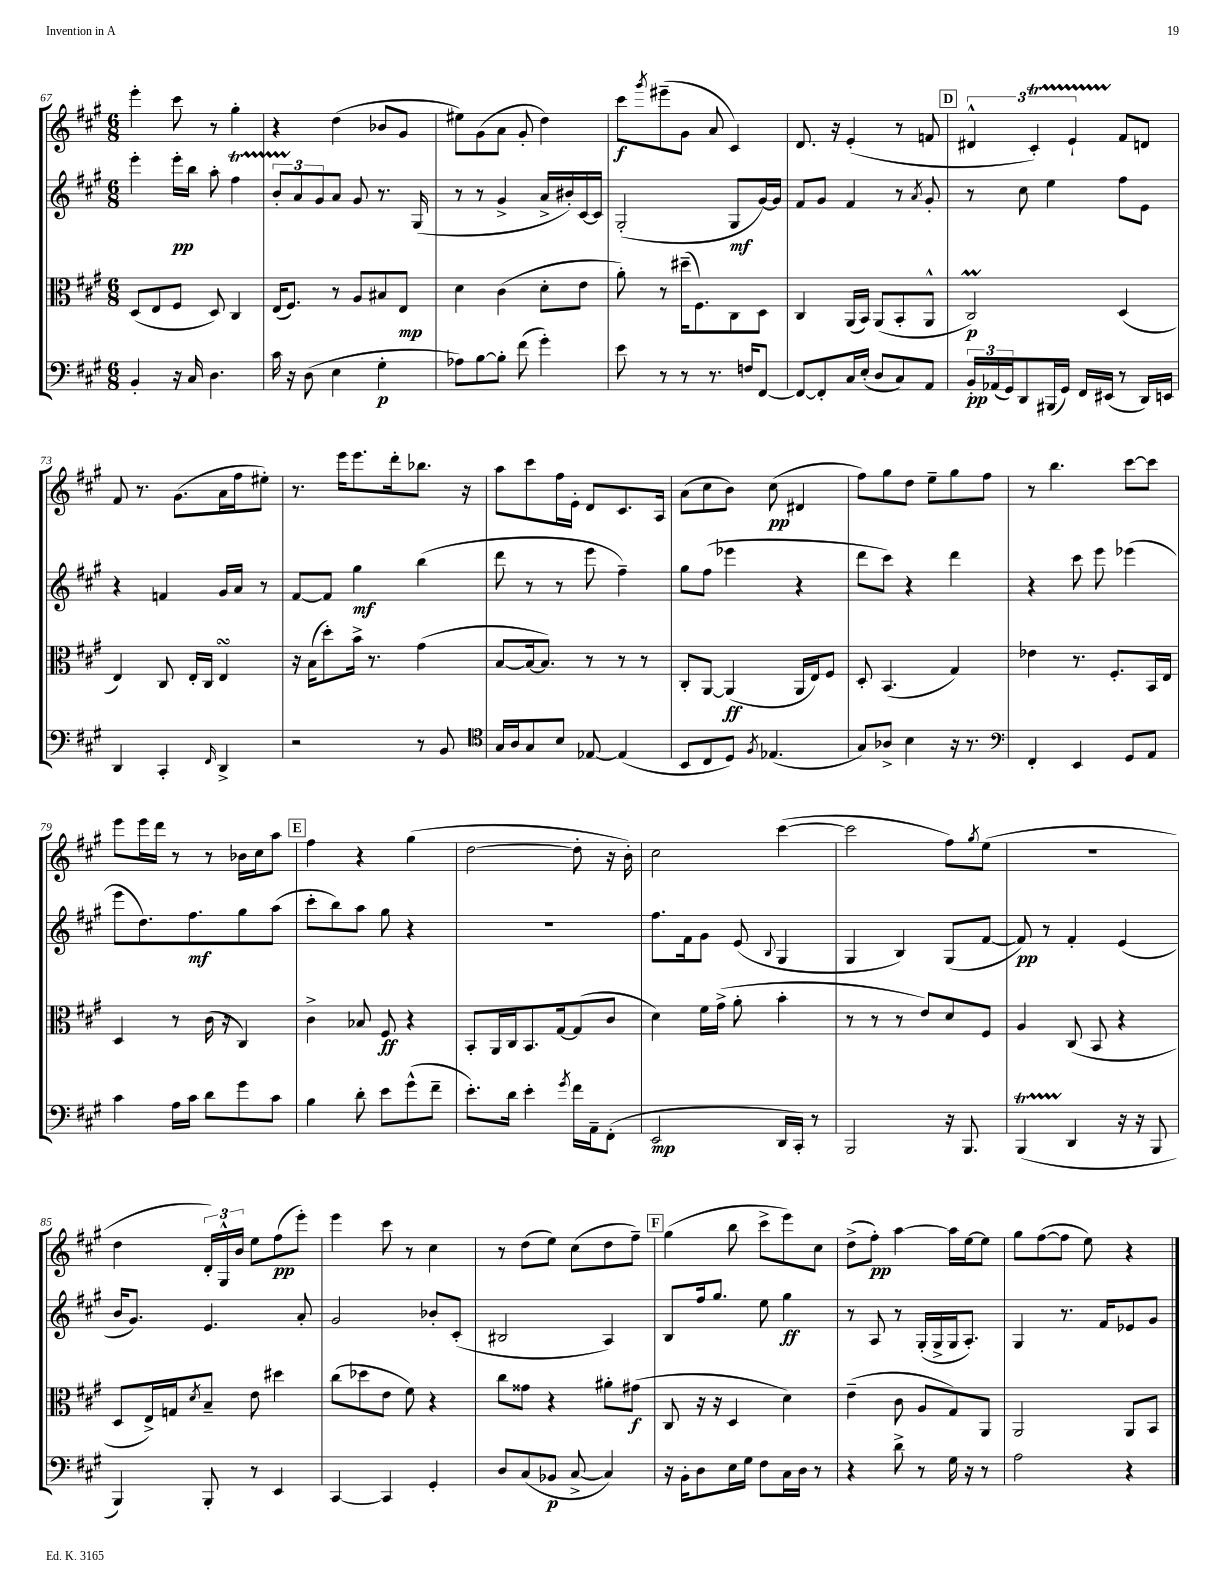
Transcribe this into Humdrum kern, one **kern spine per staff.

**kern	**kern	**kern	**kern
*staff4	*staff3	*staff2	*staff1
*clefF4	*clefC3	*clefG2	*clefG2
*k[f#c#g#]	*k[f#c#g#]	*k[f#c#g#]	*k[f#c#g#]
*M6/8	*M6/8	*M6/8	*M6/8
4BB'	(8D	4eee'	4eee'
.	8E	.	.
16r	8F#	16eee'	8ccc#
16C#	.	16bb	.
4.D	8D)	8aa'	8r
.	4C#	4ff#	4gg#'
=	=	=	=
16c#	(16E	12b'	4r
16r	8.F#)	.	.
.	.	12a	.
(8D	.	.	.
.	.	12g#	.
4E	8r	8a	(4dd
.	8A	8g#	.
4G#'	8B#	8.r	8b-
.	8E	.	8g#
.	.	(16G#	.
=	=	=	=
8A-)	4d	8r	8ee#)
[8B	.	8r	(8g#
8B']	(4c#	4g#^	8a
(8f#	.	.	8g#'
4g#')	8d'	16a^	4dd)
.	.	16b#')	.
.	8e	[16c#	.
.	.	16c#]	.
=	=	=	=
8e	8a')	(2G#'	8ccc#
.	.	.	8qggg#
8r	8r	.	(8eee#~
8r	(16dd#~	.	8g#
.	8.F#)	.	.
8.r	.	.	8a
.	8C#	8G#	4c#)
16F	.	.	.
[8FF#	8D	[16g#)	.
.	.	16g#]	.
=	=	=	=
8FF#_	4C#	8f#	8.d
8FF#']	.	8g#	.
.	.	.	16r
16C#	(16AA	4f#	(4e'
(16E'	16BB)	.	.
8D	(8AA	.	.
8C#)	8BB'	8r	8r
.	.	8qa	.
8AA	8AA^^	8g#'	8f
=	=	=	=
24BB'	2C#)	8r	6d#^^
(24AA-	.	.	.
24GG#)	.	.	.
8DD	.	8cc#	.
.	.	.	6c#')
(16BBB#	.	4ee	.
16GG#)	.	.	.
.	.	.	6e`
16FF#	.	.	.
(16EE#	.	.	.
8r	(4D	8ff#	8f#
16DD)	.	8e	8d
16EE	.	.	.
=	=	=	=
4DD	4E)	4r	8f#
.	.	.	8.r
4CC#'	8C#	4f	.
.	.	.	(8.g#
.	16E'	.	.
.	16C#	.	.
16qqFF#	.	.	.
4DD^	4E	16g#	16a
.	.	16a	16ff#
.	.	8r	8ee#')
=	=	=	=
2r	16r	[8f#	8.r
.	(16B	.	.
.	8dd')	8f#]	.
.	.	.	16eee
.	16b^	4gg#	8.eee
.	8.r	.	.
.	.	.	16ddd'
8r	(4g#	(4bb	8.bb-
8BB	.	.	.
.	.	.	16r
=	=	=	=
*clefC4	*	*	*
16G#	[8B	8ddd	8aa
16A	.	.	.
8G#	16B_	8r	8ccc#
.	8.B])	.	.
8B	.	8r	16ff#
.	.	.	16e'
[8E-	8r	8eee	8d
(4E-]	8r	4ff#~)	8.c#
.	8r	.	.
.	.	.	16A
=	=	=	=
8BB	8C#'	8gg#	(8a
8C#	[8AA	(8ff#	8cc#
8D)	(4AA]	4eee-	8b)
8qF#	.	.	.
(4.E-	.	.	(8cc#
.	16AA	4r	4d#
.	16E)	.	.
.	8F#	.	.
=	=	=	=
8G#)	8D'	8ddd	8ff#)
8A-^	(4.BB	8ccc#)	8gg#
4B	.	4r	8dd
.	.	.	8ee~
16r	4G#)	4ddd	8gg#
8.r	.	.	.
.	.	.	8ff#
=	=	=	=
*clefF4	*	*	*
4FF#'	4e-	4r	8r
.	.	.	4.bb
4EE	8.r	8ccc#	.
.	.	8eee	.
.	8.F#'	.	.
8GG#	.	(4eee-	[8ccc#
8AA	16BB	.	8ccc#]
.	16E	.	.
=	=	=	=
4c#	4D	8eee	8eee
.	.	8.dd)	16eee
.	.	.	16ddd
16A	8r	.	8r
16c#	.	8.ff#	.
8d	(16c#	.	8r
.	16r	.	.
8g#	4C#)	8gg#	16b-
.	.	.	16cc#
8c#	.	(8aa	8aa
=	=	=	=
4B	4c#^	8ccc#'	4ff#
.	.	8bb)	.
8d'	8B-	8aa	4r
8e	8F#	8gg#	.
(8g#^^	4r	4r	(4gg#
8f#~	.	.	.
=	=	=	=
8.e')	8BB'	2.r	[2dd
.	16AA	.	.
16d	16C#	.	.
4e'	8.BB	.	.
.	[16G#	.	.
8qg#	.	.	.
16f#	(8G#]	.	8dd']
16AA~	.	.	.
(8FF#'	8c#	.	16r
.	.	.	16b')
=	=	=	=
2EE	4d)	8.ff#	2cc#
.	.	16f#	.
.	16f#	8g#	.
.	(16g#^	.	.
.	8a'	(8e	.
.	.	8qqB	.
16DD	4b'	4G#	([4ccc#
16CC#')	.	.	.
8r	.	.	.
=	=	=	=
2BBB	8r	4G#	2ccc#]
.	8r	.	.
.	8r	4B)	.
.	8e)	.	.
16r	8d	(8G#	8ff#)
8.BBB	.	.	.
.	.	.	8qgg#
.	8F#	[8f#	(8ee
=	=	=	=
(4BBB	4A	8f#])	2.r
.	.	8r	.
4DD	(8C#	4f#'	.
.	8BB	.	.
16r	4r	(4e	.
16r	.	.	.
8BBB	.	.	.
=	=	=	=
4BBB)	8D	16b	4dd
.	.	8.g#)	.
.	16E^)	.	.
.	16G	.	.
.	8qd	.	.
8BBB'	8B~	4.e	24d')
.	.	.	24G#^^
.	.	.	24b
8r	8e	.	8ee
4EE	4dd#	.	(8ff#
.	.	8a'	8eee')
=	=	=	=
[4CC#	(8cc#	2g#	4eee
.	8dd-	.	.
4CC#]	8e	.	8ccc#
.	8f#)	.	8r
4GG#'	4r	8b-'	4cc#
.	.	(8c#'	.
=	=	=	=
8D	8cc#	2B#	8r
(8C#	8g##	.	(8dd
8BB-	4r	.	8ee)
[8C#^	.	.	(8cc#
4C#])	8a#'	4A)	8dd
.	(8g#	.	8ff#~)
=	=	=	=
16r	8C#	8B	(4gg#
16BB'	.	.	.
8D	16r	16ff#	.
.	16r	8.gg#	.
16E	4D	.	8bb
16G#	.	.	.
8F#	.	8ee	8ccc#^
16C#	4d)	4gg#	8eee)
16D	.	.	.
8r	.	.	8cc#
=	=	=	=
4r	(4e~	8r	(8dd^
.	.	8A	8ff#')
8d^	8c#	8r	[4aa
8r	8A	(16G#'	.
.	.	16G#^	.
16G#	8G#)	16G#	16aa]
16r	.	8.A')	[16ee
8r	8AA	.	8ee]
=	=	=	=
2A	2AA	4G#	8gg#
.	.	.	([8ff#
.	.	8.r	8ff#]
.	.	.	8ee)
.	.	16f#	.
4r	8AA	8e-	4r
.	8BB	8g#	.
==	==	==	==
*-	*-	*-	*-
